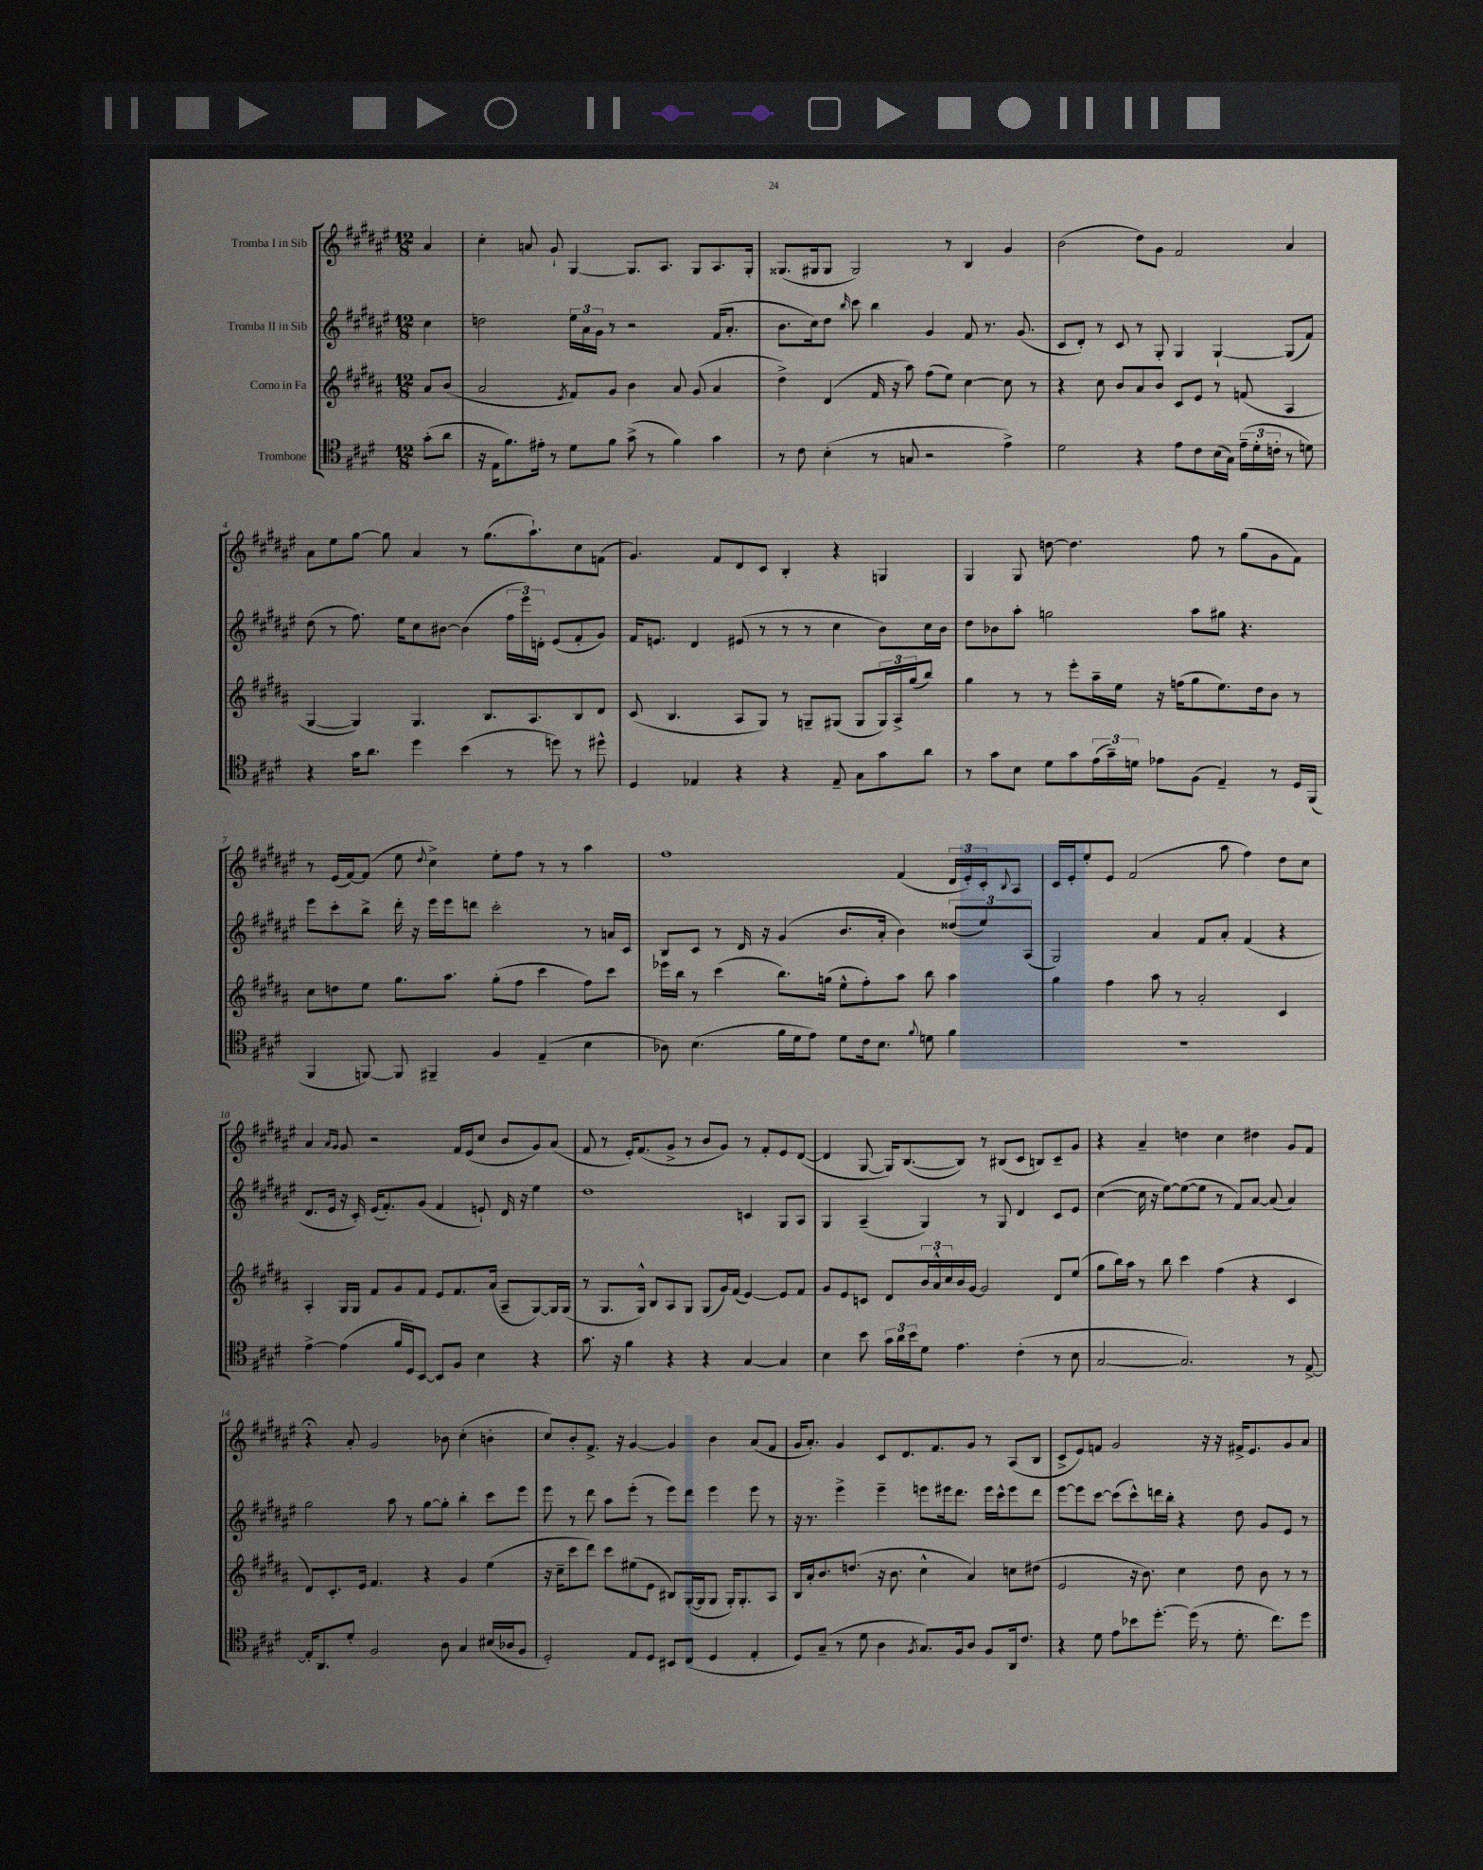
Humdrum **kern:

**kern	**kern	**kern	**kern
*staff4	*staff3	*staff2	*staff1
*clefC4	*clefG2	*clefG2	*clefG2
*k[f#c#g#d#]	*k[f#c#g#d#a#]	*k[f#c#g#d#a#e#]	*k[f#c#g#d#a#e#]
*M12/8	*M12/8	*M12/8	*M12/8
(8g#'	8a#	4cc#	4a#
8a	(8b	.	.
=	=	=	=
16r	2a#	2dd	4cc#'
16E	.	.	.
8.f#)	.	.	.
.	.	.	8a
16e#'	.	.	.
8r	.	.	8g#`
.	8qe	.	.
8d#	8f#)	24ee#	[4G#
.	.	24a#	.
.	.	24g#	.
8f#	8g#	8r	.
(8g#^	4b	2r	8.G#]
8r	.	.	.
.	.	.	8.A#
4f#)	8a#	.	.
.	(8g#	.	8G#
4g#	4a#	(16f#	8.A#
.	.	8.a#'	.
.	.	.	16G#'
=	=	=	=
8r	4dd#^)	8.b	(8.G##
8c#	.	.	.
.	.	16cc#)	16G#
(4B'	(4d#	8dd#	8G#
.	.	16qqbb	.
.	.	8ccc#	2G#)
8r	16f#	4bb	.
.	16r	.	.
8G	8aa#)	.	.
2r	(8ff#	4g#	.
.	8ee)	.	8r
.	[4cc#	8f#	4B
.	.	8.r	.
4e^)	8cc#]	.	4g#
.	.	(8.g#	.
.	8r	.	.
=	=	=	=
2d#	4r	8c#	(2b
.	.	8d#')	.
.	8cc#	8r	.
.	8b	8c#	.
4r	8a#	8r	8dd#)
.	8b	8G#'	8g#
8e	8c#	4G#	2f#
8c#	8e	.	.
(16B	8r	[4G#`	.
16G#)	.	.	.
(24e~	(8f	.	.
24d#'	.	.	.
24c'	.	.	.
8r	4A#	(8G#]	4a#
8d)	.	8f#)	.
=	=	=	=
4r	[4G#	(8dd#	8a#
.	.	8r	8ee#
16g#	4G#])	8.ff#)	[8gg#
8.a	.	.	.
.	.	.	8gg#]
.	.	16ee#	.
4dd#	4.G#	8cc#	4a#
.	.	[8b#	.
(4b	.	(4b#]	8r
.	8.B	.	(8.gg#
8r	.	24ff#	.
.	.	24eee#)	.
.	8.A#	.	8.aa#`)
.	.	24d'	.
8dd)	.	(8e#	.
8r	8B	8f#'	8cc#
8dd#^^	8d#	8g#)	(8f
=	=	=	=
4D#	(8c#	16f#	4.g#)
.	.	8.e	.
.	4.B	.	.
4E-	.	4d#	.
.	.	.	8f#
4r	8A#	(8e#	8d#
.	8G#)	8r	8c#
4r	8r	8r	4B'
.	8G~	8r	.
8E-~	(8G#	4cc#	4r
8G#	8G#	.	.
8g#	24G#)	8b)	4G
.	24A#^	.	.
.	(24gg#	.	.
8a	8bb)	16cc#	.
.	.	16b	.
=	=	=	=
8r	4gg#	8dd#	4G#
8g#	.	8b-	.
8B	8r	8aa#'	8G#
8d#	8r	2gg	[8dd
8g#	8eee'	.	4.dd]
(24e	16aa#~	.	.
24g#~)	.	.	.
.	16ee	.	.
24d	.	.	.
8e-	16r	.	.
.	(16ff	.	.
(8F#	8gg#	8aa#	8ff#
4E~)	8.ee)	8gg#	8r
.	.	4.r	(8gg#
.	16dd#	.	.
8r	8b	.	8g#
16D#	8r	.	8f#)
(16FF#	.	.	.
=	=	=	=
4FF#	8cc#	8eee#	8r
.	8dd	8ccc#'	(16e#
.	.	.	[16f#)
[8FF)	8ee	8bb^	(8f#]
8FF]	8.gg#	16ddd#'	8ee#
.	.	16r	.
.	.	.	8qqdd#
4FF#~	.	16eee#	4cc#^)
.	8.aa#	16eee#	.
.	.	8ddd	.
4F#	(8gg#'	2ccc#'	8ee#'
.	8ff#	.	8ff#
(4E~	4ccc#	.	8r
.	.	.	8r
4B	8ff#)	8r	4aa#
.	8ccc#	16a	.
.	.	16c#	.
=	=	=	=
8A-)	16eee-	8B	1ff#
.	16bb	.	.
(4.B	8r	8c#	.
.	(4ccc#	8r	.
.	.	16d#	.
.	.	16r	.
16f#	8.bb)	(4g#	.
16d#	.	.	.
8e)	.	.	.
.	(16gg	.	.
8d#	8ee^^	8.b	.
16c#	8ff#')	.	.
8.B	.	16a#'	.
.	8aa#	4b)	(4f#
8qqf#	.	.	.
8d	8bb	.	.
4f#	4aa#	(12dd##	24d#
.	.	.	24e#')
.	.	12ee#)	24c#'
.	.	.	8qqB
.	.	.	8A#
.	.	(12A#	.
=	=	=	=
1.r	4gg#	2G#)	16c#
.	.	.	16e#'
.	.	.	8ee#'
.	4ff#	.	8e#
.	.	.	(2f#
.	8aa#	4a#	.
.	8r	.	.
.	2a#'	8f#	.
.	.	8a#'	8aa#
.	.	(4f#	4ff#)
.	4c#	4r	8dd#
.	.	.	8cc#
=	=	=	=
[4e^	4A#'	8.d#	4a#
.	.	16e#	.
.	.	.	16qqa#
.	.	.	16qqg#
(4e]	16G#	16r	8g#
.	16G#	16c#')	.
.	8f#	(16e#	2r
.	.	8.f#')	.
16f#	8g#	.	.
16D#)	.	.	.
[8BB	8f#	(8g#	.
8BB]	8e	4f#	.
8F#	8.f#	.	16f#
.	.	.	(16e#
4B	.	8e`)	8cc#
.	(16a#	.	.
.	8A#~	16d#	8b
.	.	16r	.
4r	[8G#)	4ee#	8g#)
.	16G#]	.	(8a#
.	(16G#	.	.
=	=	=	=
8.g#	8r	1dd#	8f#
.	8.G#	.	8r
16r	.	.	.
4f#	.	.	16e#')
.	16G#^^)	.	(8.f#
.	8B	.	.
4r	8A#	.	8g#^
.	8G#	.	8r
4r	(8G#	.	8b
.	16g#)	.	8g#)
.	(16f#	.	.
[4G#	[4e)	4c	8r
.	.	.	8f#'
4G#]	8e]	8G#	8e#
.	8f#	8A#	([8d#
=	=	=	=
4B	8g#	4G#	4d#]
.	8e	.	.
8b	8c	(4A#~	[8G#
24g#	8d#	.	16G#])
24a	.	.	.
.	.	.	([8.B
24b	.	.	.
8d#	24b	4G#)	.
.	24a#^^	.	.
.	24cc#	.	.
4.e	16b	.	8B])
.	[16g#	.	.
.	2g#]	8r	8r
.	.	8G#	(8B#
(4c#'	.	4d#	8c#
.	.	.	8B)
8r	8d#	8c#	8c#~
8B	(8ee	8e#	8g#
=	=	=	=
[2G#	8gg#	([4cc#	4r
.	16bb)	.	.
.	16aa#	.	.
.	8r	16cc#]	4a#~
.	.	16r	.
.	8bb	[8ee#)	.
2.G#])	4ccc#	(8ee#_	4dd
.	.	8ee#]	.
.	(4ff#	8r	4cc#
.	.	8f#)	.
.	4r	[8a#	4dd#
.	.	(8a#]	.
8r	4c#	4a#)	8g#
[8E^	.	.	8f#
=	=	=	=
16E']	8d#)	2gg#	4r;
8.AA	.	.	.
.	8.c#'	.	.
8d#'	.	.	8a#'
.	16e	.	.
2F#	4.f#	.	2g#
.	.	8aa#	.
.	.	8r	.
.	4r	[8gg#	.
8A	.	8gg#']	8b-
4G#	4g#	4bb'	(4cc#'
(16B#	(4ee	8ccc#	4b'
16A-	.	.	.
8F#	.	8eee#	.
=	=	=	=
2D#')	16r	8eee#	8cc#)
.	16cc#~	.	.
.	8ccc#	8r	8b'
.	8ddd#)	8ddd#	8.f#^
.	8ccc#	8aa#	.
.	.	.	16r
8E	(8ee#	(8eee#'	[4g#
8D#	8e	8r	.
8BB#	8B#)	8eee#)	4g#]
(8C#	([16G#'	8ddd#	.
.	16G#]	.	.
4D#	8G#	4eee#	4b
.	16G#')	.	.
.	8.G#'	.	.
4E'	.	8eee#	(8a#
.	8A#	8r	8f#
=	=	=	=
8D#)	16B	16r	16g#
.	16a#'	8.r	8.a#')
(8G#~	8.b	.	.
8r	.	4eee#^	4g#
.	(8.dd	.	.
8d#	.	.	.
4A	16r	4eee#~	8c#
.	8.b	.	.
.	.	.	8.d#
8qF#	.	.	.
8.G#)	4cc#^^	8eee	.
.	.	.	8.f#
.	.	16eee#	.
16F#	.	8.ddd#	.
8A	4a#)	.	8g#
8F#	.	16eee#	8r
.	.	16ccc#^^	.
16AA	8cc	8eee#	(8A#
8.c#	.	.	.
.	(8dd#	8ddd#	8B
=	=	=	=
4r	2e	[8eee#	8c#^
.	.	8eee#]	8e#)
8d#	.	[8ccc#	8f
8e	.	(8ccc#]	2g#
8b-	16r	8ccc#^^)	.
.	8.b)	.	.
[8.dd#'	.	16ddd	.
.	.	16bb'	.
.	4cc#	4r	.
(16dd#]	.	.	.
8r	.	.	16r
.	.	.	16r
8.d#'	8dd#	8dd#	16f#^
.	.	.	8.e#
.	8b	8g#	.
8.cc#)	.	.	.
.	8r	8e#	8g#
8dd#	8r	8r	8a#
==	==	==	==
*-	*-	*-	*-
